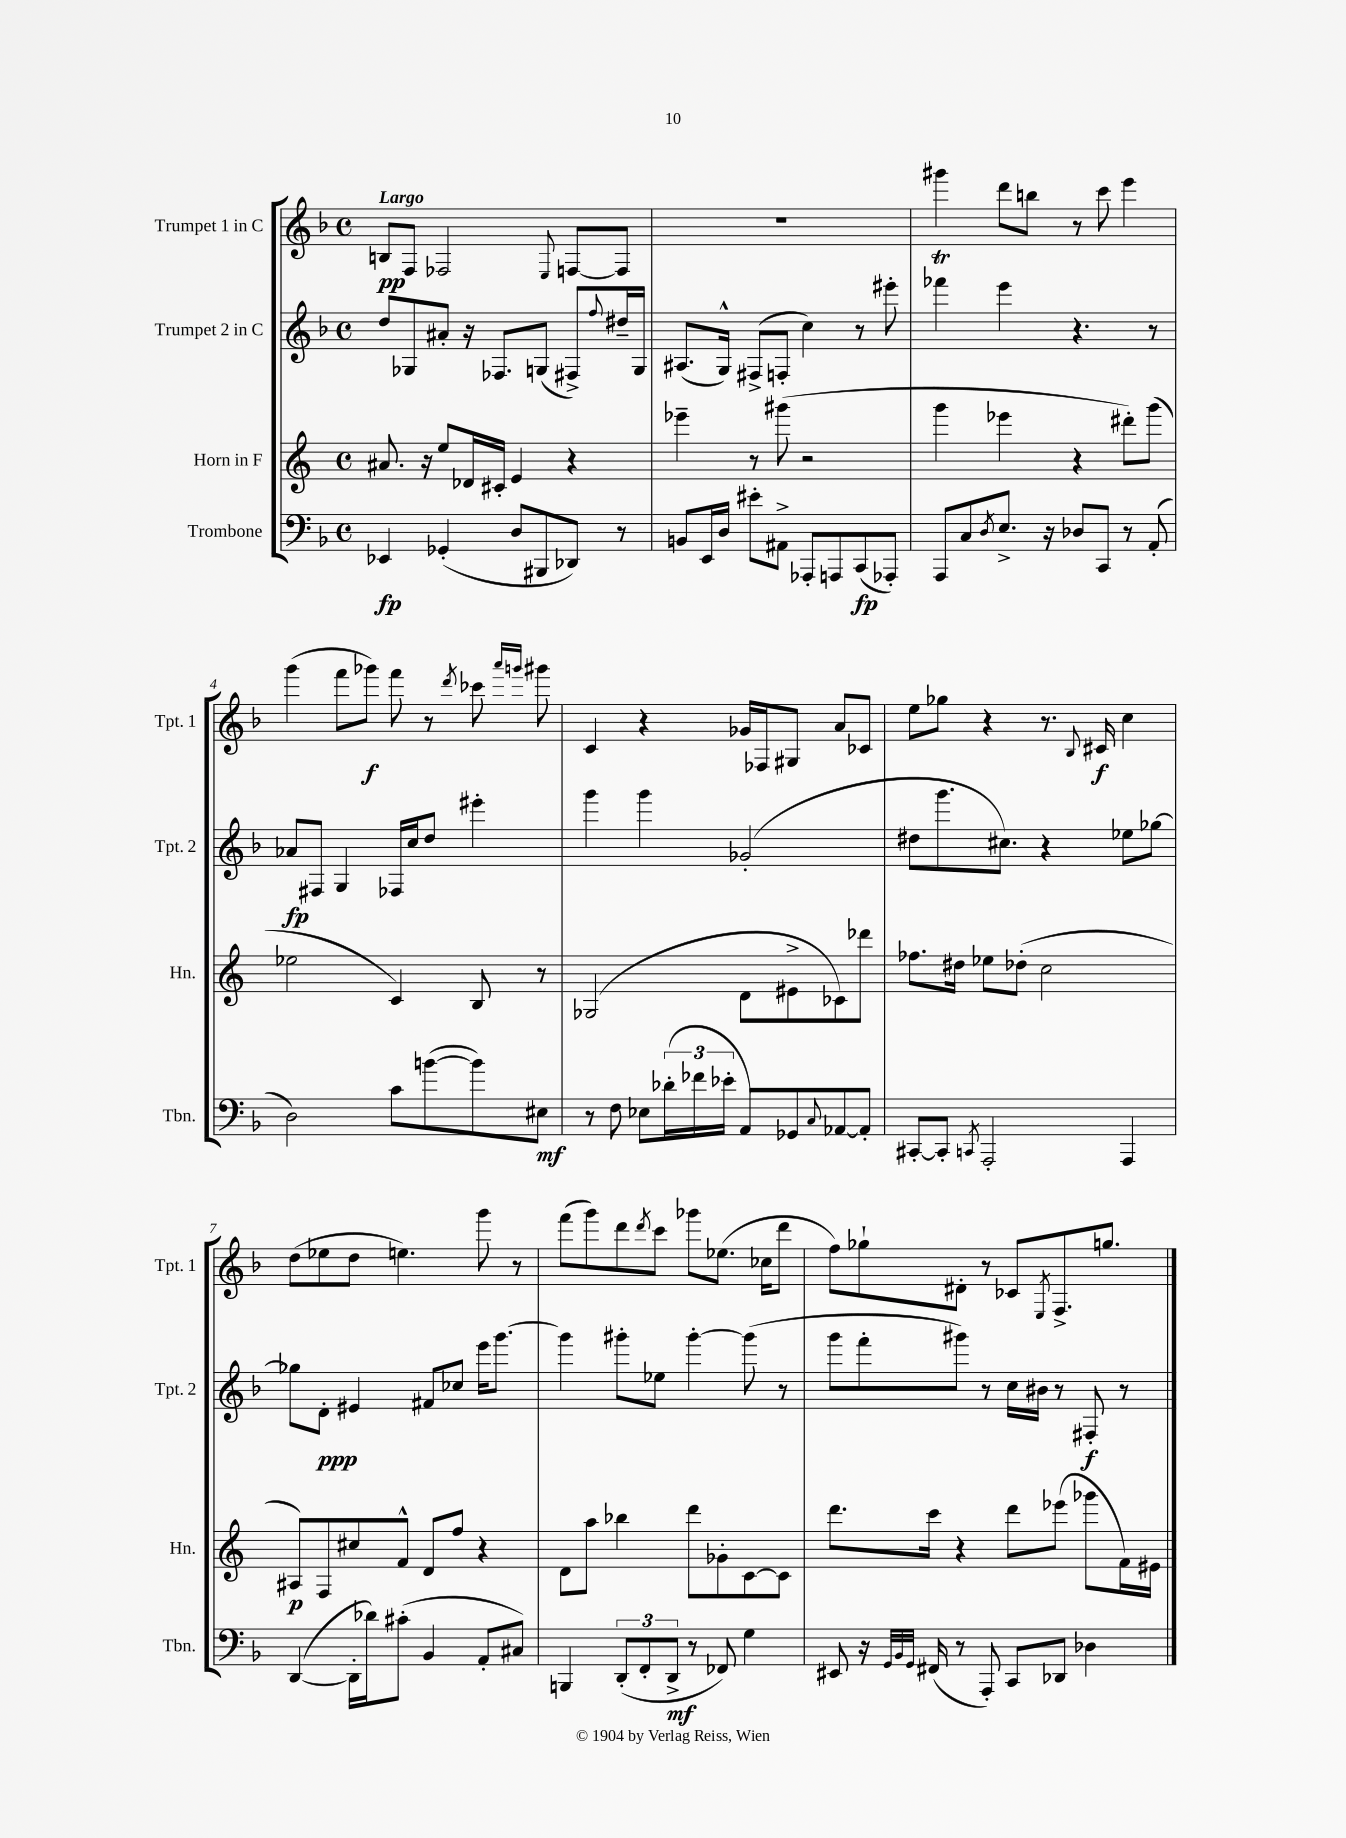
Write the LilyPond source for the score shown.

<<
\new StaffGroup <<
\new Staff = "s0" \with { instrumentName = "Trumpet 1 in C" shortInstrumentName = "Tpt. 1" } {
    \clef treble \key f \major \defaultTimeSignature \time 4/4 \tempo "Largo"
    b8\pp f8 fes2 \appoggiatura { e8 } f8~ f8 |
    R1 |
    gis'''4 d'''8 b''8 r8 c'''8 e'''4 |
    g'''4( f'''8 ges'''8\f) f'''8 r8 \acciaccatura { d'''8 } ces'''8 \grace { a'''16 g'''16 } gis'''8 |
    c'4 r4 ges'16 fes16 gis8 a'8 ces'8 |
    e''8 ges''8 r4 r8. \appoggiatura { bes8 } cis'16\f c''4 |
    d''8( ees''8 d''8 e''4.) g'''8 r8 |
    f'''8( g'''8) d'''8 \acciaccatura { d'''8 } c'''8 ges'''8 ees''8.( ces''16 d'''8 |
    f''8) ges''8-! dis'8-. r8 ces'8 \acciaccatura { e8 } f8.-> g''8. \bar "|." |
}
\new Staff = "s1" \with { instrumentName = "Trumpet 2 in C" shortInstrumentName = "Tpt. 2" } {
    \clef treble \key f \major \defaultTimeSignature \time 4/4
    d''8 ges8 ais'8-. r16 fes8. g8( fis8->) \appoggiatura { f''8 } dis''16-- g16 |
    ais8.( g16-^) fis8->( f8-. c''4) r8 eis'''8-. |
    fes'''4\trill e'''4 r4. r8 |
    aes'8\fp fis8 g4 fes16 c''16 d''8 eis'''4-. |
    g'''4 g'''4 ges'2-.( |
    dis''8 g'''8. cis''8.) r4 ees''8 ges''8~ |
    ges''8 d'8-.\ppp eis'4 fis'8 ces''8 e'''16 g'''8.~ |
    g'''4 gis'''8-. ees''8 gis'''4~-. gis'''8( r8 |
    g'''8 f'''8-. gis'''8) r8 c''16 bis'16 r8 fis8-.\f r8 \bar "|." |
}
\new Staff = "s2" \with { instrumentName = "Horn in F" shortInstrumentName = "Hn." } {
    \clef treble \key c \major \defaultTimeSignature \time 4/4
    ais'8. r16 e''8 des'16 cis'16-. e'4 r4 |
    ees'''4-- r8 gis'''8( r2 |
    g'''4 ees'''4 r4 dis'''8-.) g'''8( |
    ees''2 c'4) b8 r8 |
    ges2( d'8 eis'8-> ces'8) des'''8 |
    fes''8. dis''16 ees''8 des''8-.( c''2 |
    ais8\p) f8 cis''8 f'8-^ d'8 f''8 r4 |
    d'8 a''8 bes''4 d'''8 ges'8-. c'8~ c'8 |
    d'''8. c'''16 r4 d'''8 ees'''8( ges'''8 f'16) eis'16 \bar "|." |
}
\new Staff = "s3" \with { instrumentName = "Trombone" shortInstrumentName = "Tbn." } {
    \clef bass \key f \major \defaultTimeSignature \time 4/4
    ees,4\fp ges,4-.( d8 bis,,8 des,8) r8 |
    b,8 e,16 d16 eis'8-. ais,8-> aes,,8-. a,,8 c,8\fp( aes,,8-.) |
    a,,8 c8 \acciaccatura { d8 } e8.-> r16 des8 c,8 r8 a,8-.( |
    d2) c'8 b'8~( b'8) eis8\mf |
    r8 f8 ees8 \tuplet 3/2 { des'16-.( fes'16 ees'16-. } a,8) ges,8 \appoggiatura { c8 } aes,8~ aes,8-. |
    cis,8~-. cis,8-. \acciaccatura { c,8 } a,,2-. a,,4 |
    d,4~( d,16-. des'16) cis'8-.( bes,4 a,8-. cis8) |
    b,,4 \tuplet 3/2 { d,8-.( f,8-. d,8->\mf } r8 fes,8) g4 |
    eis,8 r16 \grace { g,32 bes,32 g,32 } fis,16( r8 a,,8-.) c,8 des,8 des4 \bar "|." |
}
>>
>>
